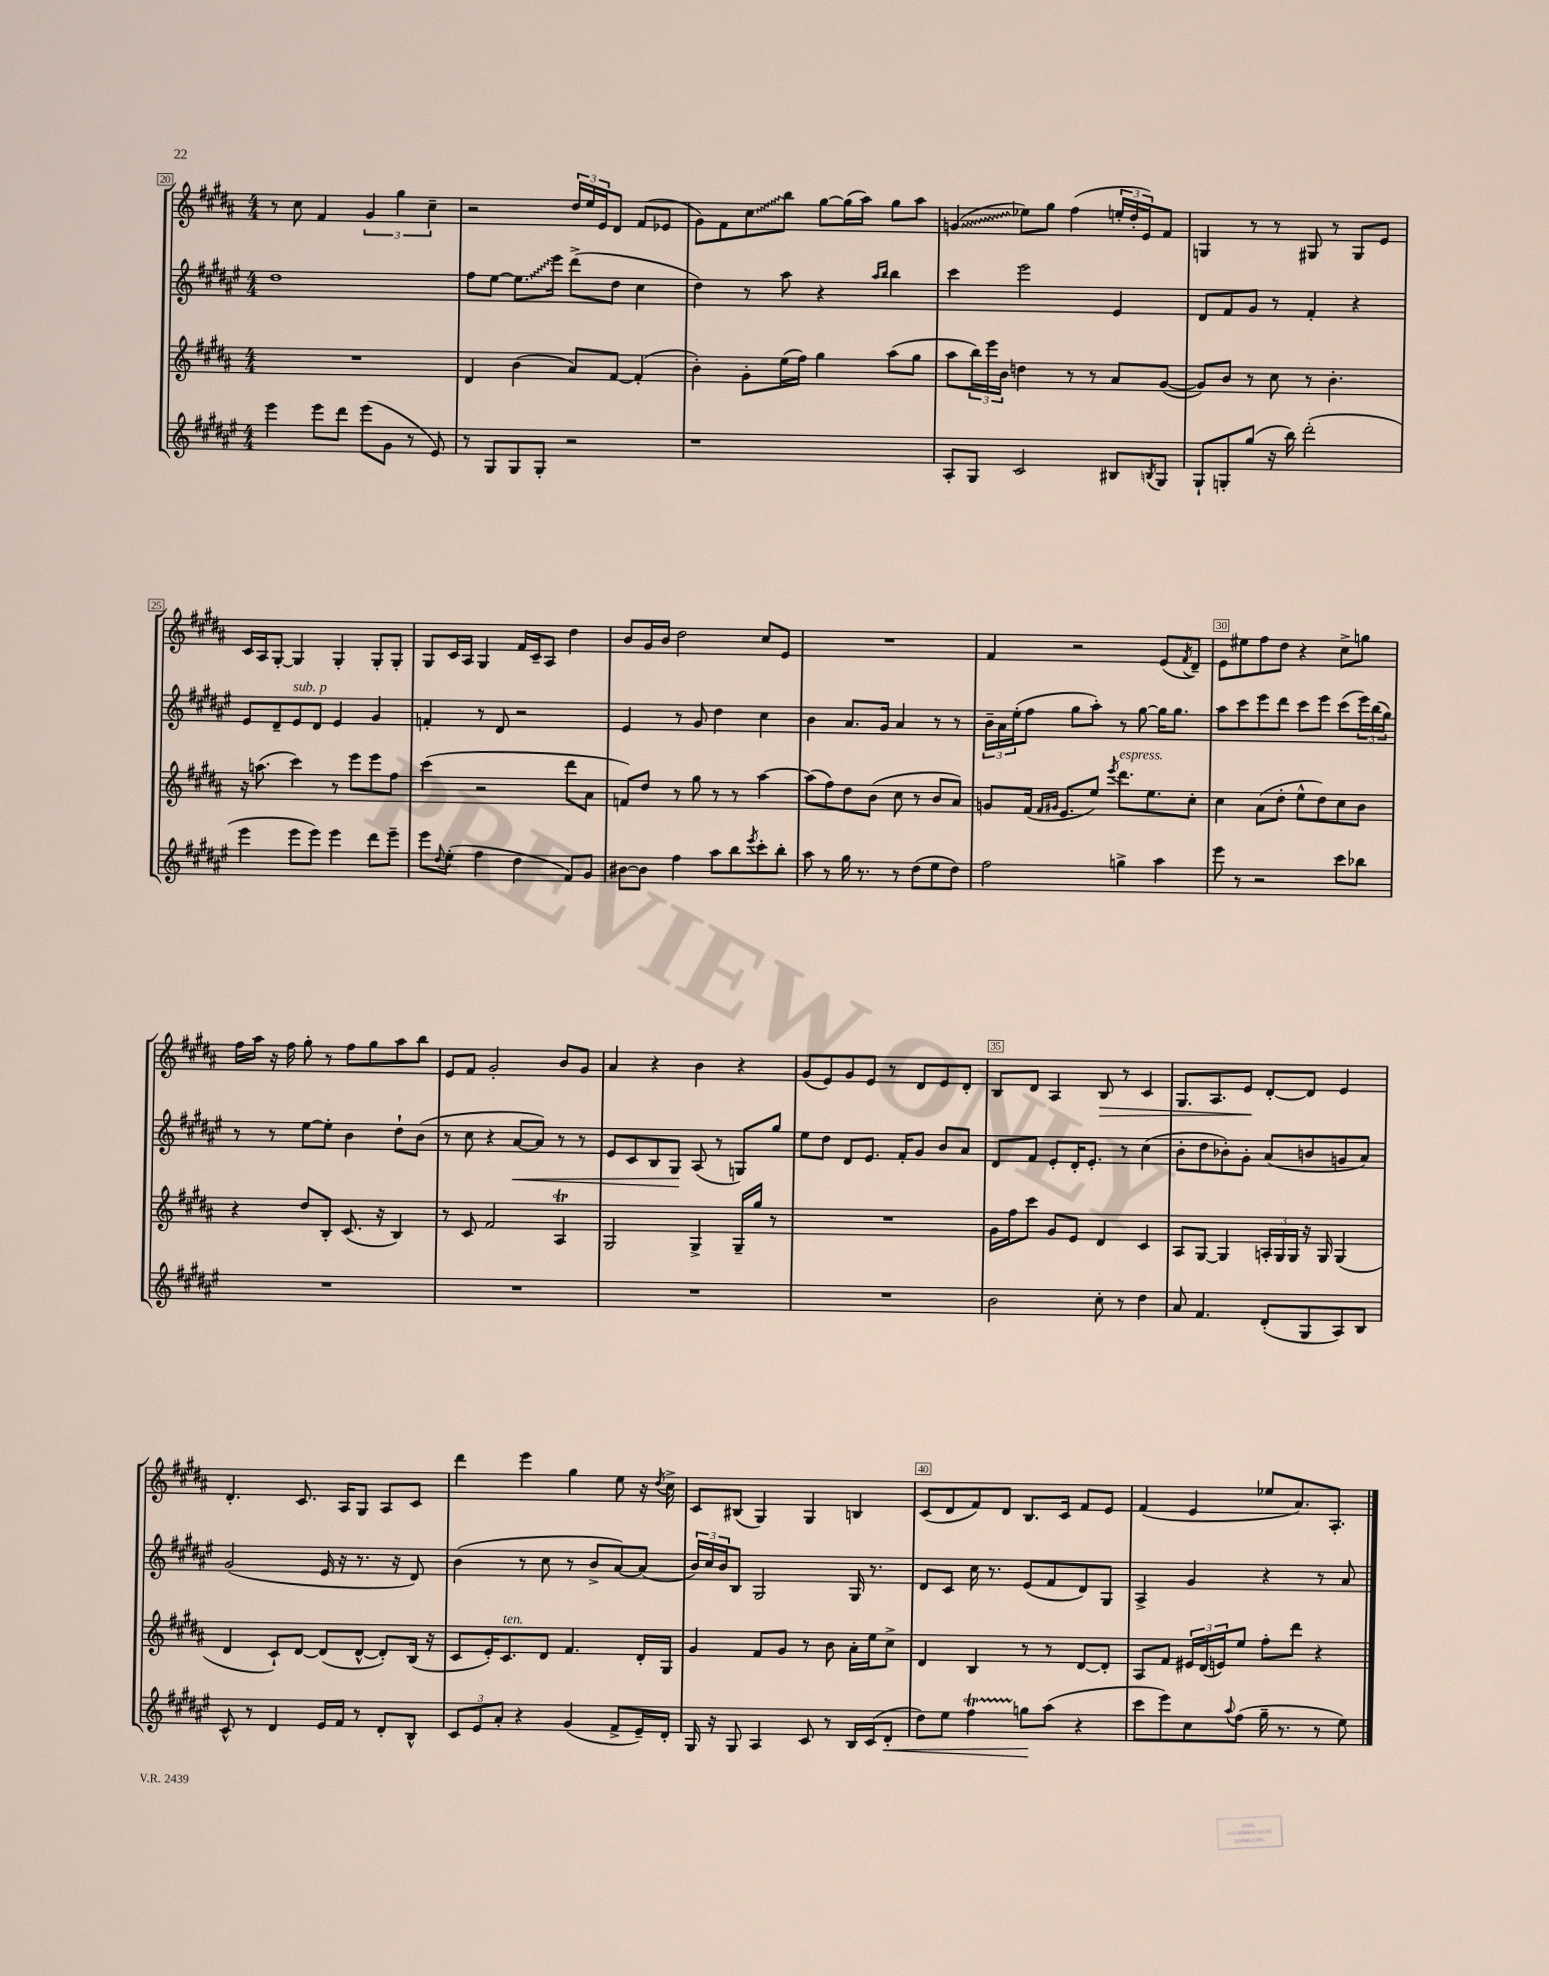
<<
\new StaffGroup <<
\new Staff = "s0" {
    \clef treble \key b \major \numericTimeSignature \time 4/4
    r8 cis''8 fis'4 \tuplet 3/2 { gis'4 gis''4 cis''4-- } |
    r2 \tuplet 3/2 { dis''16 e''16 e'16 } dis'8 fis'8( ees'8 |
    gis'8) fis'8 \once \override Glissando.style = #'zigzag cis''8\glissando b''8 gis''8~ gis''16( ais''16) gis''8 ais''8 |
    \once \override Glissando.style = #'zigzag g'4\glissando( ees''8) gis''8 fis''4( \tuplet 3/2 { e''16-. dis''16-. e'16) } fis'8 |
    g4 r8 r8 gis8 r8 gis8 e'8 |
    cis'16 ais16 gis8~-. gis4 gis4-. gis8-. gis8-. |
    gis8 cis'16 ais16 gis4 fis'16 cis'16-- ais8 dis''4 |
    b'8 gis'16 b'16 dis''2 cis''8 e'8 |
    R1 |
    fis'4 r2 e'8( \acciaccatura { fis'8 } dis'8--) |
    e'8 eis''8 fis''8 dis''8 r4 cis''8-> g''8 |
    fis''16 ais''16 r16 fis''16 gis''8-. r8 fis''8 gis''8 ais''8 b''8 |
    e'8 fis'8 gis'2-. b'8 gis'8 |
    ais'4 r4 b'4 r4 |
    gis'8( e'8) gis'8 e'8 r8 dis'8 e'8 dis'8-. |
    b8 dis'8 ais4 b8\> r8 cis'4 |
    gis8. ais8. e'8\! dis'8~-. dis'8 e'4 |
    dis'4.-. cis'8. ais16 gis8 ais8 cis'8 |
    dis'''4 e'''4 gis''4 e''8 r16 \acciaccatura { dis''8 } cis''16-> |
    cis'8 bis8( gis4) gis4 b4 |
    cis'8( dis'8 fis'8) dis'8 b8. cis'16 fis'8 e'8 |
    fis'4( e'4 ees''8 ais'8.) ais8.-. \bar "|." |
}
\new Staff = "s1" {
    \clef treble \key fis \major \numericTimeSignature \time 4/4
    dis''1 |
    fis''8 eis''8~ \once \override Glissando.style = #'zigzag eis''8.\glissando eis'''16 dis'''8->( dis''8 cis''4 |
    dis''4) r8 ais''8 r4 \grace { ais''16 b''16 } b''4 |
    cis'''4 eis'''2 eis'4 |
    dis'8 fis'8 gis'8 r8 fis'4-. r4 |
    eis'8 dis'8-- eis'8^\markup { \italic "sub. p" } dis'8 eis'4 gis'4 |
    f'4-. r8 dis'8 r2 |
    eis'4 r8 gis'8 dis''4 cis''4 |
    b'4 ais'8. gis'16 ais'4 r8 r8 |
    \tuplet 3/2 { b'16-- ais'16 eis''16-.( } fis''8 gis''8 ais''8-.) r8 gis''8~ gis''16 gis''8. |
    ais''8 cis'''8 eis'''8 dis'''8 cis'''8 eis'''8 cis'''8( \tuplet 3/2 { eis'''16) b''16( gis''16) } |
    r8 r8 eis''8~ eis''8-. b'4 dis''8-! b'8( |
    r8 cis''8 r4 ais'8~\< ais'8) r8 r8 |
    eis'8 cis'8 b8 gis8\! ais8( r8 g8) gis''8 |
    eis''8 dis''8 dis'8 eis'8. fis'16-. gis'8 b'8 ais'8 |
    dis'8 fis'8 eis'8-. dis'16-. eis'8.-. r8 cis''4( |
    b'8-. dis''8 bes'8-.) gis'8-. ais'8( b'8 g'8 ais'8) |
    gis'2( eis'16 r16 r8. r16 dis'8) |
    b'4( r8 cis''8 r8 b'8-> ais'8~) ais'8( |
    \tuplet 3/2 { b'16) cis''16 b'16 } b8 gis2 gis16 r8. |
    dis'8 cis'8 cis''16 r8. eis'8( fis'8 dis'8) gis8 |
    ais4-> gis'4 r4 r8 ais'8 \bar "|." |
}
\new Staff = "s2" {
    \clef treble \key b \major \numericTimeSignature \time 4/4
    R1 |
    dis'4 b'4( ais'8) fis'8~ fis'4-.( |
    b'4-.) gis'8-. e''16( fis''16) gis''4 ais''8( gis''8 |
    ais''8 \tuplet 3/2 { b''16) e'''16 b'16 } d''4 r8 r8 ais'8 gis'8~( |
    gis'8) b'8 r8 cis''8 r8 b'4.-. |
    r16 a''8.( cis'''4) r8 e'''8 e'''8 fis''8 |
    cis'''4( r2 dis'''8 ais'8 |
    f'8) dis''8 r8 gis''8 r8 r8 ais''4~ |
    ais''8( fis''8) dis''8 b'8( cis''8 r8 b'8 ais'8) |
    g'8 fis'16( \grace { fis'16 gis'16 } e'8. e''8) \acciaccatura { e'''8 } dis'''8.^\markup { \italic "espress." } e''8. cis''8-. |
    cis''4 ais'8( dis''8-. e''8-^ dis''8) cis''8 b'8 |
    r4 dis''8 b8-. cis'8.( r16 b4) |
    r8 cis'8 fis'2 ais4\trill |
    gis2 gis4-> gis16-- gis''16 r8 |
    R1 |
    gis'16 fis''16 cis'''8 gis'8 e'8 dis'4 cis'4 |
    ais8 gis8~ gis4 \tuplet 3/2 { a16-. gis16 gis16 } r16 gis16 gis4( |
    dis'4 cis'8-!) dis'8~ dis'8( dis'8~-^ dis'8-.) b16( r16 |
    cis'8 e'16-.) cis'8.^\markup { \italic "ten." } dis'8 fis'4. dis'16-. gis16 |
    gis'4 fis'8 gis'8 r8 b'8 ais'16-. e''16 cis''8-> |
    dis'4 b4 r8 r8 dis'8~ dis'8-. |
    ais8 fis'8 \tuplet 3/2 { eis'16 dis'16( e'16) } e''8 fis''8-. dis'''8 r4 \bar "|." |
}
\new Staff = "s3" {
    \clef treble \key fis \major \numericTimeSignature \time 4/4
    eis'''4 eis'''8 dis'''8 eis'''8( gis'8 r8 eis'8) |
    r8 gis8 gis8 gis8-. r2 |
    r1 |
    ais8-. gis8 cis'2 bis8 \acciaccatura { b8 } gis8 |
    gis8-! g8-. gis''8( r16 b''16) dis'''2-.( |
    eis'''4 eis'''8 eis'''8) eis'''4 dis'''8 eis'''8-- |
    eis'''8 \appoggiatura { dis''8 } eis''8-.( fis''4 dis''4 fis'8) gis'8 |
    bis'8~ bis'8 fis''4 ais''8 b''8 \acciaccatura { eis'''8 } cis'''8-. b''8-. |
    ais''8 r8 gis''16 r8. r8 dis''8( eis''8 dis''8) |
    fis''2 g''4-> ais''4 |
    eis'''8 r8 r2 cis'''8 bes''8 |
    R1 |
    R1 |
    R1 |
    R1 |
    b'2 cis''8-. r8 dis''4 |
    ais'8 fis'4. dis'8-.( gis8 ais8) b8 |
    cis'8-^ r8 dis'4 eis'16 fis'16 r8 dis'8-. b8-^ |
    \tuplet 3/2 { cis'8 eis'8 ais'8-. } r4 gis'4( fis'8-> eis'16--) dis'16-. |
    gis16 r16 gis8 ais4 cis'8 r8 b16 cis'16( dis'8-.\< |
    dis''8) eis''8 fis''4\startTrillSpan g''8\stopTrillSpan\! ais''8( r4 |
    cis'''8 eis'''8) cis''8 \appoggiatura { ais''8 } fis''8( gis''16-- r8. r8 eis''8) \bar "|." |
}
>>
>>
\layout { \context { \Score currentBarNumber = #20 \override BarNumber.break-visibility = ##(#f #t #t) barNumberVisibility = #(every-nth-bar-number-visible 5) \override BarNumber.stencil = #(make-stencil-boxer 0.1 0.3 ly:text-interface::print) } }
